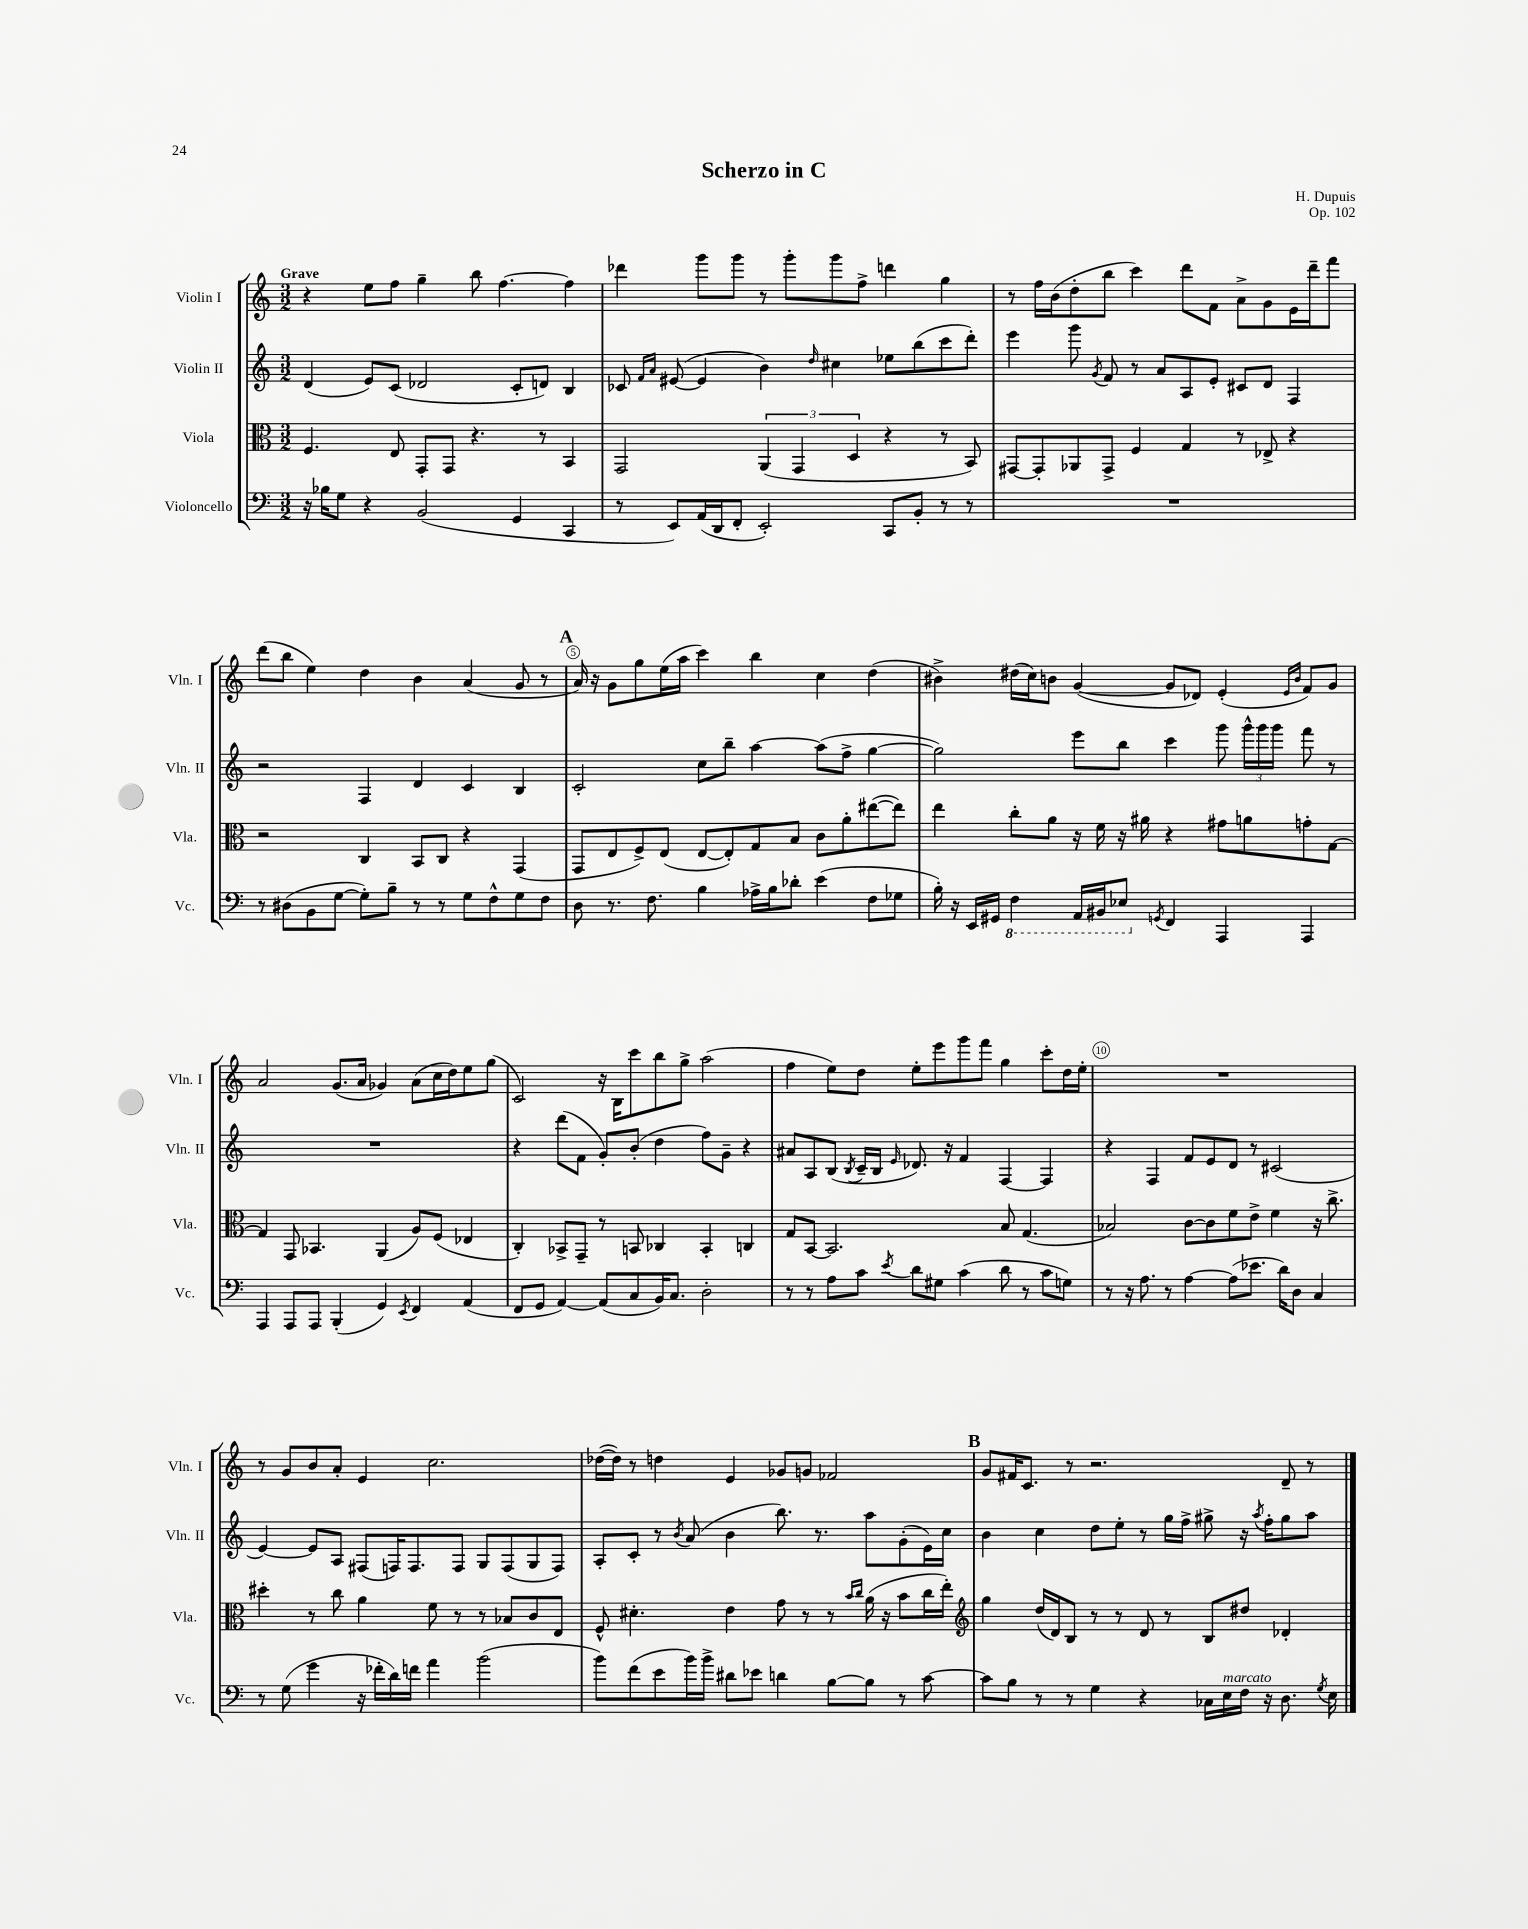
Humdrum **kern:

**kern	**kern	**kern	**kern
*staff4	*staff3	*staff2	*staff1
*clefF4	*clefC3	*clefG2	*clefG2
*k[]	*k[]	*k[]	*k[]
*M3/2	*M3/2	*M3/2	*M3/2
16r	4.F	(4d	4r
16B-	.	.	.
8G	.	.	.
4r	.	8e)	8ee
.	8E	(8c	8ff
(2BB	8GG'	2d-	4gg~
.	8GG	.	.
.	4.r	.	8bb
.	.	.	[4.ff
4GG	.	8c'	.
.	8r	8d)	.
4CC	4BB	4B	4ff]
=	=	=	=
8r	2GG	8c-	4ddd-
.	.	16qqf	.
.	.	16qqa	.
8EE)	.	([8e#	.
(16AA	.	4e#]	8ggg
16DD	.	.	.
8FF'	.	.	8ggg
2EE')	(6AA	4b)	8r
.	.	.	8ggg'
.	6GG	.	.
.	.	16qqdd	.
.	.	4cc#	8ggg
.	6D	.	.
.	.	.	8ff^
8CC	4r	8ee-	4ddd
8BB'	.	(8bb	.
8r	8r	8ccc	4gg
8r	8BB)	8ddd')	.
=	=	=	=
1.r	[8GG#	4eee	8r
.	8GG#']	.	16ff
.	.	.	(16b
.	8AA-	8ggg	8dd'
.	.	8qg	.
.	8GG#^	8f	8bb
.	4F	8r	4ccc)
.	.	8a	.
.	4G	8A	8ddd
.	.	8e'	8f
.	8r	8c#	8a^
.	8E-^	8d	8g
.	4r	4F	16e
.	.	.	16ddd~
.	.	.	8fff
=	=	=	=
8r	2r	2r	(8ddd
(8D#	.	.	8bb
8BB	.	.	4ee)
[8G	.	.	.
8G'])	4C	4F	4dd
8B~	.	.	.
8r	8BB	4d	4b
8r	8C	.	.
8G	4r	4c	(4a
8F^^	.	.	.
8G	(4GG	4B	8g
8F	.	.	8r
=	=	=	=
8D	8GG	2c'	16a)
.	.	.	16r
8.r	8E	.	8g
.	8F^)	.	8gg
8.F	.	.	.
.	(8E	.	(16ee
.	.	.	16aa
4B	[8E	8cc	4ccc)
.	8E'])	8bb~	.
16A-^	8G	[4aa	4bb
16B	.	.	.
8d-'	8B	.	.
(4e	8c	(8aa]	4cc
.	8a'	8ff^	.
8F	([8ee#	[4gg	(4dd
8G-	8ee#])	.	.
=	=	=	=
16B')	4ee	2gg])	4b#^)
16r	.	.	.
16EE	.	.	.
16GG#	.	.	.
4FF	8cc'	.	(16dd#
.	.	.	16cc)
.	8a	.	8b
16AAA	16r	8eee	([4g
16BBB#	16f	.	.
8EE-	16r	8bb	.
.	16a#	.	.
8qGG	.	.	.
4FF	4r	4ccc	8g]
.	.	.	8d-)
4AAA	8g#	8ggg	(4e'
.	8a	24ggg^^	.
.	.	24ggg	.
.	.	24ggg	.
.	.	.	16qqe
.	.	.	16qqb
4AAA	8g'	8fff	8f)
.	[8G	8r	8g
=	=	=	=
4AAA	4G]	1.r	2a
8AAA	8GG	.	.
8AAA	4.BB-	.	.
(4BBB'	.	.	(8.g
.	.	.	16a
4GG)	(4AA	.	4g-)
8qEE	.	.	.
4FF	8A)	.	(8a
.	(8F	.	16cc
.	.	.	16dd)
(4AA	4E-	.	8ee
.	.	.	(8gg
=	=	=	=
8FF	4C')	4r	2c)
8GG	.	.	.
[4AA)	8BB-^	(8ddd	.
.	8GG~	8f	.
(8AA]	8r	8g')	16r
.	.	.	16B
8C	8BB	(8b'	8ccc
16BB)	4C-	4dd	8bb
8.C	.	.	.
.	.	.	8gg^
2D'	4BB'	8ff)	(2aa
.	.	8g~	.
.	4C	4r	.
=	=	=	=
8r	8G	8a#	4ff
8r	[8BB	8A	.
8A	2.BB]	(8B	8ee)
.	.	8qB	.
8c	.	16c~	8dd
.	.	16B	.
8qe	.	16qqe	.
8d	.	8.d-)	8ee'
8G#	.	.	8eee
.	.	16r	.
(4c	.	4f	8ggg
.	.	.	8fff
8d	8B	[4F	4gg
8r	(4.G	.	.
8c	.	4F]	8ccc'
8G)	.	.	16dd
.	.	.	16ee'
=	=	=	=
8r	2B-)	4r	1.r
16r	.	.	.
8.A	.	.	.
.	.	4F	.
8r	.	.	.
[4A	[8c	8f	.
.	8c]	8e	.
(8A]	8f	8d	.
8.e-	8e^	8r	.
.	4f	(2c#	.
16d)	.	.	.
8D	.	.	.
4C	16r	.	.
.	8.cc^	.	.
=	=	=	=
8r	4dd#'	[4e)	8r
(8G	.	.	8g
4g	8r	8e]	8b
.	8cc	8A	8a'
16r	4a	(8F#	4e
16f-'	.	.	.
16d)	.	16F)	.
16f	.	8.F	.
4a	8f	.	2.cc
.	8r	8F	.
(2b	8r	8G	.
.	8B-	(8F	.
.	8c	8G	.
.	8E	8F)	.
=	=	=	=
8b)	8F^^	8A'	([16dd-
.	.	.	16dd-])
(8f	4.d#'	8c'	8r
8e	.	8r	4dd
.	.	8qb	.
16b)	.	(8a	.
16b^	.	.	.
8d#	4e	4b	4e
8e-	.	.	.
4d	8g	8.bb)	8g-
.	8r	.	8g
.	.	8.r	.
[8B	8r	.	2f-
.	16qqb	.	.
.	16qqcc	.	.
8B]	(16a	8aa	.
.	16r	.	.
8r	8b	(8g'	.
[8c	16cc	16e)	.
.	16ee')	16cc	.
=	=	=	=
*	*clefG2	*	*
8c]	4gg	4b	8g
8B	.	.	16f#
.	.	.	8.c
8r	(16dd	4cc	.
.	16d)	.	.
8r	8B	.	8r
4G	8r	8dd	2.r
.	8r	8ee'	.
4r	8d	8r	.
.	8r	16gg	.
.	.	16ff^	.
16C-	8B	8gg#^	.
16E	.	.	.
16F	8dd#	16r	.
.	.	8qaa	.
16r	.	16ff'	.
8.D	4d-'	8gg#	8d~
.	.	8aa	8r
8qG	.	.	.
16E	.	.	.
==	==	==	==
*-	*-	*-	*-
